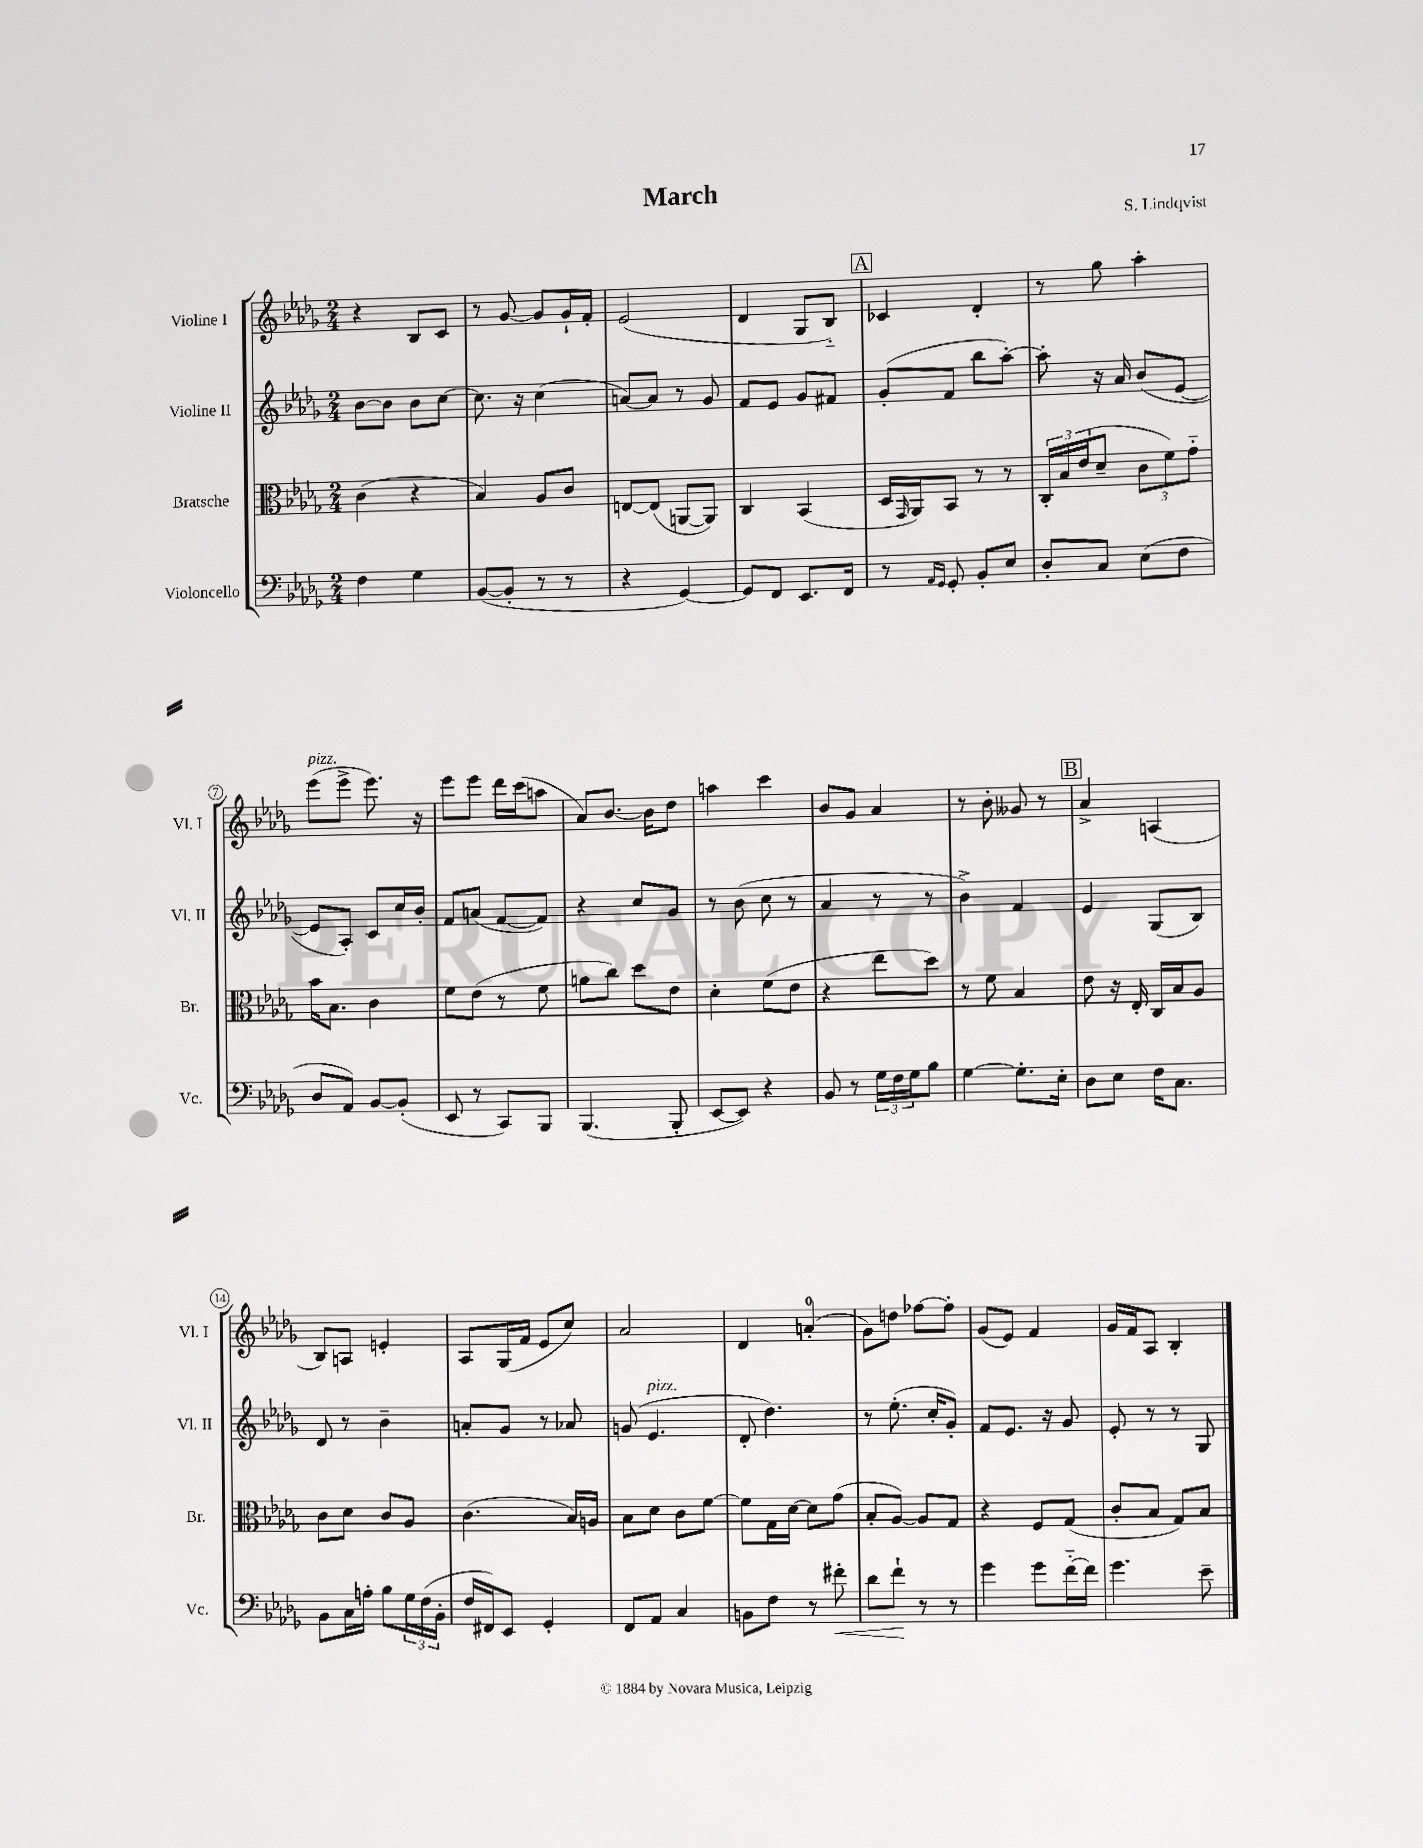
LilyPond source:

\header { title = "March" composer = "S. Lindqvist" }
<<
\new StaffGroup <<
\new Staff = "s0" \with { instrumentName = "Violine I" shortInstrumentName = "Vl. I" } {
    \clef treble \key des \major \numericTimeSignature \time 2/4
    r4 bes8 c'8 |
    r8 ges'8~ ges'8 ges'16-! f'16-. |
    ees'2( |
    des'4 ges8 bes8-_) |
    \mark \markup { \box "A" } ces'4 des'4-. |
    r8 ges''8 aes''4-. |
    ees'''8^\markup { \italic "pizz." }( ees'''8-> ees'''8.) r16 |
    ees'''8 ees'''8 des'''16 c'''16( a''8 |
    aes'8) bes'8.~ bes'16 des''8 |
    a''4 c'''4 |
    bes'8 ges'8 aes'4 |
    r8 bes'8-. geses'8 r8 |
    \mark \markup { \box "B" } aes'4-> a4( |
    bes8) a8 e'4-. |
    aes8 ges16( f'16 ees'8 c''8) |
    aes'2 |
    des'4 a'4-0-.( |
    ges'8) d''8 fes''8~ fes''8-. |
    ges'8( ees'8) f'4 |
    ges'16 f'16 aes8 bes4-. \bar "|." |
}
\new Staff = "s1" \with { instrumentName = "Violine II" shortInstrumentName = "Vl. II" } {
    \clef treble \key des \major \numericTimeSignature \time 2/4
    bes'8~ bes'8 bes'8 c''8~ |
    c''8. r16 c''4( |
    a'8~) a'8 r8 ges'8 |
    f'8 ees'8 ges'8 fis'8 |
    \mark \markup { \box "A" } ges'8-.( f'8 bes''8 aes''8~-.) |
    aes''8-. r16 aes'16 bes'8( ees'8~ |
    ees'8 aes8-.) c'8 c''16 bes'16-. |
    f'8 a'8( f'8~ f'8) |
    r4 c''8 ges'8 |
    r8 bes'8( c''8 r8 |
    aes'4 r8 r8 |
    bes'4->) f'4 |
    \mark \markup { \box "B" } ees'4 ges8( bes8) |
    des'8 r8 bes'4-- |
    a'8-. ges'8 r8 aes'8 |
    g'8( ees'4.^\markup { \italic "pizz." } |
    des'8-. des''4.) |
    r8 ees''8.-.( c''16-. ges'8-.) |
    f'8 ees'8. r16 ges'8 |
    ees'8-. r8 r8 ges8 \bar "|." |
}
\new Staff = "s2" \with { instrumentName = "Bratsche" shortInstrumentName = "Br." } {
    \clef alto \key des \major \numericTimeSignature \time 2/4
    c'4( r4 |
    bes4) aes8 c'8 |
    e8~ e8( a,8~ a,8) |
    c4 bes,4( |
    \mark \markup { \box "A" } des16 \grace { ges,16 } aes,16) bes,8 r8 r8 |
    \tuplet 3/2 { c16-. bes16 ees'16( } des'8-- \tuplet 3/2 { c'8 f'8) ges'8-_ } |
    bes'16 bes8. c'4 |
    f'8 ees'8( r8 f'8 |
    a'8 c''8) des''8 ees'8 |
    des'4-. f'8( ees'8 |
    r4 ees''8 des''8) |
    r8 f'8 bes4 |
    \mark \markup { \box "B" } ees'8 r16 ees16-. c16 bes16 aes8 |
    c'8 des'8 c'8 aes8 |
    c'4.( bes16) a16 |
    bes8 des'8 c'8 f'8~ |
    f'8 ges16 des'16~ des'8 ges'8( |
    bes8-. aes8~) aes8 ges8 |
    r4 f8 ges8( |
    c'8-. bes8 ges8) bes8 \bar "|." |
}
\new Staff = "s3" \with { instrumentName = "Violoncello" shortInstrumentName = "Vc." } {
    \clef bass \key des \major \numericTimeSignature \time 2/4
    f4 ges4 |
    bes,8~( bes,8-. r8 r8 |
    r4 ges,4~) |
    ges,8 f,8 ees,8. f,16 |
    \mark \markup { \box "A" } r8 \grace { aes,16 ges,16 } ges,8-. bes,8-. ees8 |
    des8-. c8 ees8( f8 |
    des8 aes,8) bes,8~ bes,8-.( |
    ees,8 r8 c,8) bes,,8 |
    bes,,4.( bes,,8-. |
    ees,8~ ees,8) r4 |
    bes,8 r8 \tuplet 3/2 { ges16 f16 ges16 } bes8 |
    ges4~ ges8.-. ees16-. |
    \mark \markup { \box "B" } des8 ees8 f16 c8. |
    bes,8 c16 a16-. bes8 \tuplet 3/2 { ges16 f16( bes,16-. } |
    f16 fis,16) ees,8 ges,4-. |
    f,8 aes,8 c4 |
    b,8 f8 r8 fis'8-.\< |
    des'8 f'8-!\! r8 r8 |
    ges'4 ges'8 f'16~-_ f'16 |
    ges'4. ees'8-- \bar "|." |
}
>>
>>
\layout { \context { \Score \override BarNumber.stencil = #(make-stencil-circler 0.1 0.3 ly:text-interface::print) } }
